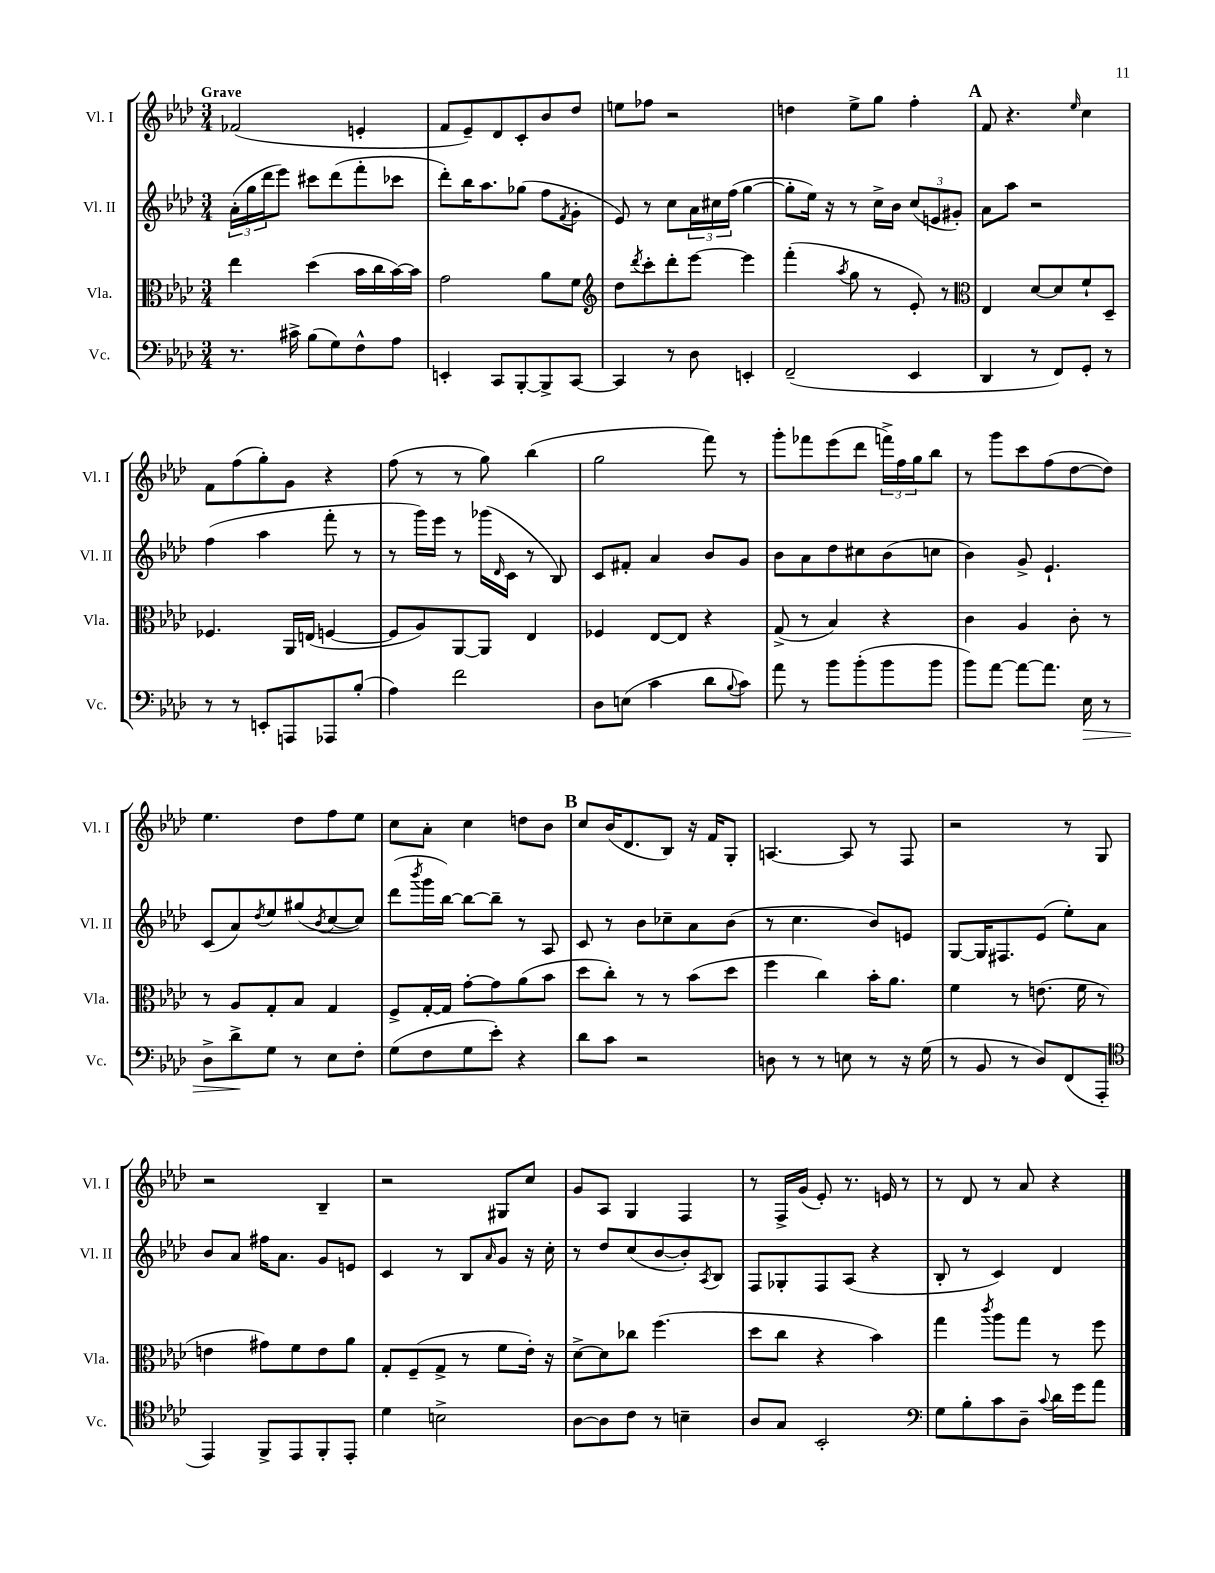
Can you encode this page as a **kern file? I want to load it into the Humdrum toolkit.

**kern	**kern	**kern	**kern
*staff4	*staff3	*staff2	*staff1
*clefF4	*clefC3	*clefG2	*clefG2
*k[b-e-a-d-]	*k[b-e-a-d-]	*k[b-e-a-d-]	*k[b-e-a-d-]
*M3/4	*M3/4	*M3/4	*M3/4
8.r	4ee-	(24a-'	(2f-
.	.	24gg	.
.	.	24ddd-	.
.	.	8eee-)	.
16c#^	.	.	.
(8B-	(4dd-	8ccc#	.
8G)	.	(8ddd-	.
8F^^	16b-	8fff'	4e'
.	16cc	.	.
8A-	[16b-)	8ccc-	.
.	16b-]	.	.
=	=	=	=
4EE'	2g	8ddd-')	8f
.	.	16bb-	8e-~)
.	.	8.aa-	.
8CC	.	.	8d-
[8BBB-'	.	(8gg-	8c'
8BBB-^]	8a-	8ff	8b-
.	.	8qf	.
[8CC	8f	8g'	8dd-
=	=	=	=
*	*clefG2	*	*
4CC]	8dd-	8e-)	8ee
.	8qddd-	.	.
.	8ccc'	8r	8ff-
8r	8ddd-'	8cc	2r
8D-	[8eee-	24a-	.
.	.	24cc#	.
.	.	(24ff	.
4EE'	4eee-]	[4gg	.
=	=	=	=
(2FF~	(4fff'	8gg']	4dd
.	.	16ee-)	.
.	.	16r	.
.	8qaa-	.	.
.	8gg	8r	8ee-^
.	8r	16cc^	8gg
.	.	16b-	.
4EE-	8e-')	(12cc	4ff'
.	.	12e	.
.	8r	.	.
.	.	12g#')	.
=	=	=	=
*	*clefC3	*	*
4DD-	4E-	8a-	8f
.	.	8aa-	4.r
8r	[8d-	2r	.
8FF)	8d-]	.	.
.	.	.	16qqee-
8GG'	8f`	.	4cc
8r	8D-~	.	.
=	=	=	=
8r	4.F-	(4ff	8f
8r	.	.	(8ff
8EE'	.	4aa-	8gg')
8AAA	16AA-	.	8g
.	(16E	.	.
8AAA-	[4F	8fff'	4r
(8B-'	.	8r	.
=	=	=	=
4A-)	8F]	8r	(8ff
.	8A-)	16ggg)	8r
.	.	16eee-	.
2f	[8AA-	8r	8r
.	8AA-]	(16ggg-	8gg)
.	.	16qqd-	.
.	.	16c	.
.	4E-	8r	(4bb-
.	.	8B-)	.
=	=	=	=
8D-	4F-	8c	2gg
(8E	.	8f#'	.
4c	[8E-	4a-	.
.	8E-]	.	.
8d-	4r	8b-	8fff)
8qqB-	.	.	.
8c)	.	8g	8r
=	=	=	=
8a-	(8G^	8b-	8ggg'
8r	8r	8a-	8fff-
8b-	4B-)	8dd-	(8eee-
(8b-'	.	8cc#	8ddd-
8b-	4r	(8b-	24fff^)
.	.	.	24ff
.	.	.	24gg
8b-	.	8cc	8bb-
=	=	=	=
8b-)	4c	4b-)	8r
[8a-	.	.	8ggg
8a-_	4A-	8g^	8ccc
8.a-]	.	4.e-`	(8ff
.	8c'	.	[8dd-
16E-	.	.	.
8r	8r	.	8dd-])
=	=	=	=
8D-^	8r	(8c	4.ee-
8d-^	8A-	8a-)	.
.	.	8qdd-	.
8G	8G'	8ee-	.
8r	8B-	(8gg#	8dd-
.	.	8qb-	.
8E-	4G	[8cc	8ff
8F'	.	8cc])	8ee-
=	=	=	=
(8G	8F^	(8ddd-	8cc
.	.	8qbbb-	.
8F	[16G'	16ggg	8a-'
.	16G]	[16bb-)	.
8G	[8g'	8bb-_	4cc
8e-')	8g]	8bb-~]	.
4r	(8a-	8r	8dd
.	8b-	8A-	8b-
=	=	=	=
8d-	8dd-	8c	8cc
8c	8cc')	8r	(16b-
.	.	.	8.d-
2r	8r	8b-	.
.	8r	8cc-~	8B-)
.	(8b-	8a-	16r
.	.	.	16f
.	8dd-	(8b-	8G'
=	=	=	=
8D	4ff	8r	[4.A
8r	.	4.cc	.
8r	4cc)	.	.
8E	.	.	8A]
8r	16b-'	8b-)	8r
.	8.a-	.	.
16r	.	8e	8F
(16G	.	.	.
=	=	=	=
8r	4f	[8G	2r
8BB-	.	16G]	.
.	.	8.F#	.
8r	8r	.	.
8D-)	(8.e	(8e-	.
(8FF	.	8ee-')	8r
.	16f	.	.
8AAA-'	8r	8a-	8G
=	=	=	=
*clefC4	*	*	*
4EE-)	4e	8b-	2r
.	.	8a-	.
8FF^	8g#)	16ff#	.
.	.	8.a-	.
8EE-	8f	.	.
8FF'	8e	8g	4B-~
8EE-'	8a-	8e	.
=	=	=	=
4d-	8G'	4c	2r
.	(8F~	.	.
2B^	8G^	8r	.
.	8r	8B-	.
.	.	16qqa-	.
.	8f	8g	8G#
.	16e-')	16r	8cc
.	16r	16cc'	.
=	=	=	=
[8A-	[8d-^	8r	8g
8A-]	8d-]	8dd-	8A-
8c	8cc-	(8cc	4G
8r	(4.ff	[8b-	.
4B~	.	8b-'])	4F
.	.	8qA-	.
.	.	8B-	.
=	=	=	=
8A-	8dd-	8F	8r
8G	8cc	8G-'	16F^
.	.	.	(16g
2BB-'	4r	8F	8e-')
.	.	(8A-	8.r
.	4b-)	4r	.
.	.	.	16e
.	.	.	8r
=	=	=	=
*clefF4	*	*	*
8G	4gg	8B-'	8r
8B-'	.	8r	8d-
.	8qccc	.	.
8c	8aa-	4c)	8r
8D-~	8gg	.	8a-
8qqc	.	.	.
16d-	8r	4d-	4r
16g	.	.	.
8a-	8ff	.	.
==	==	==	==
*-	*-	*-	*-
